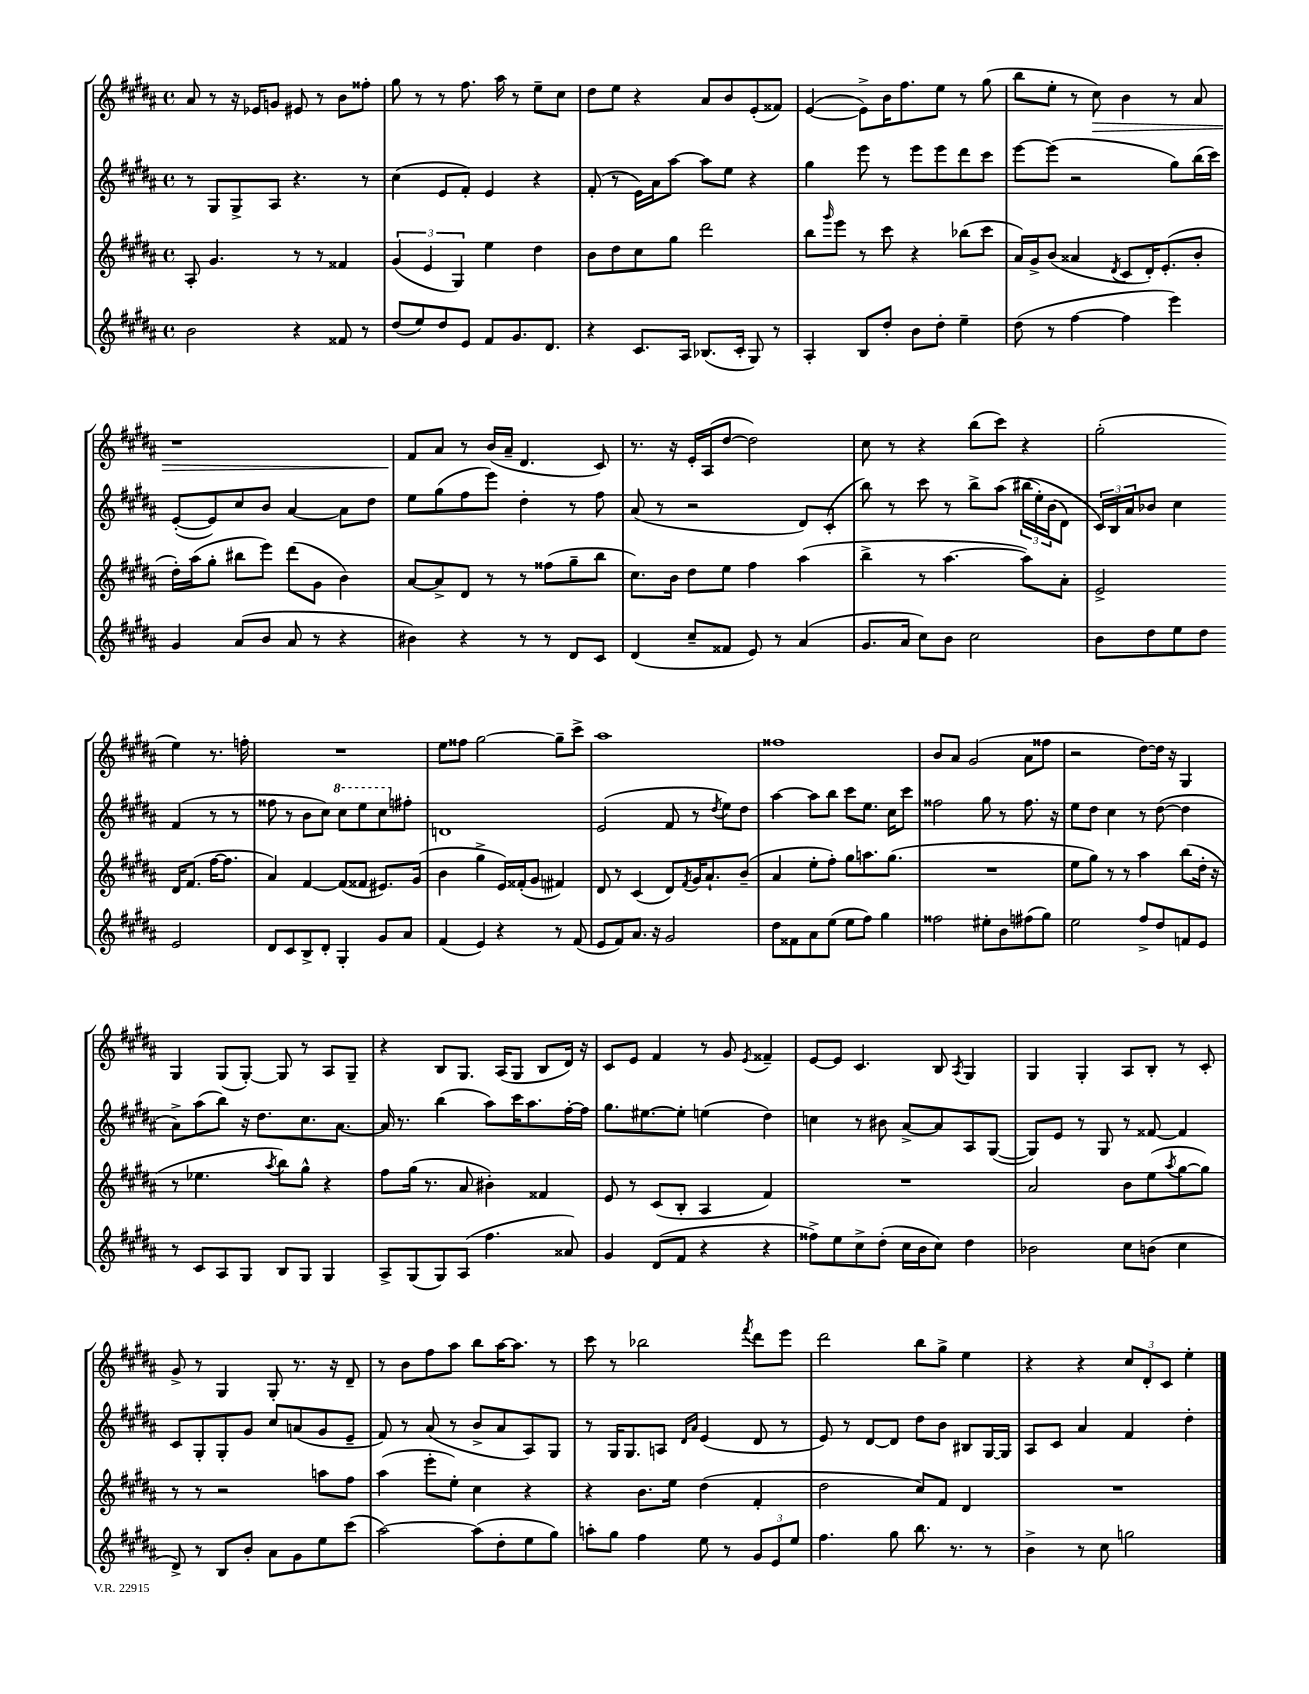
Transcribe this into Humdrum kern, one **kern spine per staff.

**kern	**kern	**kern	**kern	**dynam
*part4	*part3	*part2	*part1	*part1
*staff4	*staff3	*staff2	*staff1	*staff1
*clefG2	*clefG2	*clefG2	*clefG2	*
*k[f#c#g#d#a#]	*k[f#c#g#d#a#]	*k[f#c#g#d#a#]	*k[f#c#g#d#a#]	*
*M4/4	*M4/4	*M4/4	*M4/4	*
*met(c)	*met(c)	*met(c)	*met(c)	*
=21	=21	=21	=21	=21
2b\	8A#'/	8r	8a#/	.
.	4.g#/	8G#/L	8r	.
.	.	8G#^/	16r	.
.	.	.	16e-X/KL	.
.	.	8A#/J	8gn/J	.
4r	8r	4.r	8e#X/	.
.	8r	.	8r	.
8f##X/	4f##X/	.	8b\L	.
8r	.	8r	8ff##X'\J	.
=22	=22	=22	=22	=22
(8dd#/L	(6g#/	(4cc#\	8gg#\	.
8ee/)	.	.	8r	.
.	6e/	.	.	.
8dd#/	.	8e/L	8r	.
.	6G#/)	.	.	.
8e/J	.	8f#'/J)	8.ff#\	.
8f#/L	4ee\	4e/	.	.
.	.	.	16aa#\	.
8.g#/	.	.	8r	.
.	4dd#\	4r	8ee~\L	.
8.d#/J	.	.	.	.
.	.	.	8cc#\J	.
=23	=23	=23	=23	=23
4r	8b\L	(8f#'/	8dd#\L	.
.	8dd#\	8r	8ee\J	.
8.c#/L	8cc#\	16e\LL)	4r	.
.	.	16a#\J	.	.
.	8gg#\J	[8aa#\J	.	.
16A#/Jk	.	.	.	.
(8.B-X/L	2ddd#\	8aa#\L]	8a#/L	.
.	.	8ee\J	8b/	.
16c#'/Jk	.	.	.	.
8G#/)	.	4r	(8e'/	.
8r	.	.	8f##X/J)	.
=24	=24	=24	=24	=24
4A#'/	8bb\L	4gg#\	([4e/	.
.	16qqggg#/	.	.	.
.	8eee\J	.	.	.
8B/L	8r	8eee\	8e^\L])	.
8dd#'/J	8ccc#\	8r	16b\K	.
.	.	.	8.ff#\	.
8b\L	4r	8eee\L	.	.
8dd#'\J	.	8eee\	8ee\J	.
4ee~\	(8bb-X\L	8ddd#\	8r	.
.	8ccc#\J	8ccc#\J	(8gg#\	.
=25	=25	=25	=25	=25
(8dd#\	16a#/LL)	[8eee\L	8bb\L	.
.	16g#^/J	.	.	.
8r	(8b/J	(8eee\J]	8ee'\J	.
[4ff#\	4a##X/	2r	8r	.
!	!	!	!	!LO:HP:b
.	.	.	8cc#\)	>
.	8qd#/	.	.	.
4ff#\]	8c#/L	.	4b\	.
.	16d#'/K)	.	.	.
.	(8.e'/	.	.	.
4eee\)	.	8gg#\L)	8r	.
.	8b'/J	(16bb\L	8a#/	.
.	.	16ccc#\JJ)	.	.
!!LO:LB:g=z
=26	=26	=26	=26	=26
4g#/	16dd#'\LL)	([8e'/L	1r	.
.	(16aa#\J	.	.	.
.	8gg#'\J	8e/])	.	.
(8a#/L	8bb#X\L	8cc#/	.	.
8b/J	8eee\J)	8b/J	.	.
8a#/	(8ddd#\L	[4a#/	.	.
8r	8g#\J	.	.	.
4r	4b\)	8a#\L]	.	.
.	.	8dd#\J	.	.
=27	=27	=27	=27	=27
4b#X\)	[8a#/L	8ee\L	8f#/L	.
.	8a#^/]	(8gg#\	8a#/J	]
4r	8d#/J	8ff#\	8r	.
.	8r	8eee\J)	(16b/LL	.
.	.	.	16a#~/JJ	.
8r	8r	4dd#'\	4.d#/	.
8r	(8ff##X\L	.	.	.
8d#/L	8gg#~\	8r	.	.
8c#/J	8bb\J	8ff#\	8c#/)	.
=28	=28	=28	=28	=28
(4d#/	8.cc#\L)	(8a#/	8.r	.
.	.	8r	.	.
.	16b\Jk	.	16r	.
8cc#~/L	8dd#\L	2r	16e'/LL	.
.	.	.	(16A#/J	.
8f##X/J	8ee\J	.	[8dd#/J	.
8e/)	4ff#\	.	2dd#\])	.
8r	.	.	.	.
(4a#/	(4aa#\	8d#/L)	.	.
.	.	(8c#'/J	.	.
=29	=29	=29	=29	=29
8.g#/L	4bb^\	8bb\)	8cc#\	.
.	.	8r	8r	.
16a#/Jk	.	.	.	.
8cc#\L)	8r	8ccc#\	4r	.
8b\J	[4.aa#\	8r	.	.
2cc#\	.	8bb^\L	(8bb\L	.
.	.	(8aa#\J	8ccc#\J)	.
.	8aa#\L])	(24bb#X\LL	4r	.
.	.	24ee'\)	.	.
.	.	(24b\J	.	.
.	8a#'\J	8d#\J)	.	.
=30	=30	=30	=30	=30
8b\L	2e^/	24c#/LL)	(2gg#'\	.
.	.	24B/	.	.
.	.	24a#/J	.	.
8dd#\	.	8b-X/J	.	.
8ee\	.	4cc#\	.	.
8dd#\J	.	.	.	.
2e/	16d#/KL	(4f#/	4ee\)	.
.	(8.f#/J	.	.	.
.	[16ff#\KL	8r	8.r	.
.	8.ff#\J]	.	.	.
.	.	8r	.	.
.	.	.	16ffn'\	.
!!LO:LB:g=z
=31	=31	=31	=31	=31
8d#/L	4a#/)	8ff##X\	1r	.
8c#/	.	8r	.	.
8B^/	[4f#/	8b\L	.	.
8d#'/J	.	8cc#\J)	.	.
*	*	*8va	*	*
4G#'/	(8f#/L]	8ccc#\L	.	.
.	8f##X/J	8eee\	.	.
8g#/L	8.e#X/L)	8ccc#\	.	.
*	*	*X8va	*	*
8a#/J	.	8ff#X'\J	.	.
.	(16g#/Jk	.	.	.
=32	=32	=32	=32	=32
(4f#/	4b\	1dn	8ee\L	.
.	.	.	8ff##X\J	.
4e/)	4gg#^\	.	[2gg#\	.
4r	16e/LL)	.	.	.
.	(16f##X'/J	.	.	.
.	8g#/J	.	.	.
8r	4f#X/)	.	8gg#~\L]	.
(8f#/	.	.	8ccc#^\J	.
=33	=33	=33	=33	=33
8e/L	8d#/	(2e/	1aa#	.
8f#/)	8r	.	.	.
8.a#/J	(4c#/	.	.	.
16r	.	.	.	.
2g#/	8d#/L)	8f#/	.	.
.	8qf#/	.	.	.
.	16g#/K	8r	.	.
.	8.a#`/	.	.	.
.	.	8qdd#/	.	.
.	.	8ee\L)	.	.
.	(8b~/J	8dd#\J	.	.
=34	=34	=34	=34	=34
8dd#\L	4a#/	[4aa#\	1ff##X	.
8f##X\	.	.	.	.
8a#\	8ee'\L	8aa#\L]	.	.
(8ee\J	8ff#'\J)	8bb\J	.	.
8ee\L	8gg#\L	8ccc#\L	.	.
8ff#\J)	8.aan\	8.ee\J	.	.
4gg#\	.	.	.	.
.	(8.gg#\J	16cc#\KL	.	.
.	.	8ccc#\J	.	.
=35	=35	=35	=35	=35
2ff##X\	1r	2ff##X\	8b/L	.
.	.	.	8a#/J	.
.	.	.	(2g#/	.
8ee#X'\L	.	8gg#\	.	.
8b\	.	8r	.	.
(8ff#X\	.	8.ff##\	8a#\L	.
8gg#\J)	.	.	8ff##X\J	.
.	.	16r	.	.
=36	=36	=36	=36	=36
2ee\	8ee\L	8ee\L	2r	.
.	8gg#\J)	8dd#\J	.	.
.	8r	4cc#\	.	.
.	8r	.	.	.
8ff#^/L	4aa#\	8r	[8dd#\L)	.
8dd#/	.	([8dd#\	16dd#\Jk]	.
.	.	.	16r	.
8fn/	(8bb\L	4dd#\]	4G#/	.
8e/J	16dd#'\Jk	.	.	.
.	16r	.	.	.
!!LO:LB:g=z
=37	=37	=37	=37	=37
8r	8r	8a#^\L)	4G#/	.
8c#/L	4.ee-X\	(8aa#\	.	.
8A#/	.	8bb\J)	(8G#/L	.
8G#/J	.	16r	[8G#'/J)	.
.	.	8.dd#\L	.	.
.	8qaa#/	.	.	.
8B/L	8bb\L)	.	8G#/]	.
8G#/J	8gg#^^\J	8.cc#\	8r	.
4G#/	4r	.	8A#/L	.
.	.	[8.a#\J	.	.
.	.	.	8G#~/J	.
=38	=38	=38	=38	=38
8A#^/L	8ff#\L	16a#/]	4r	.
.	.	8.r	.	.
(8G#/	(16gg#\Jk	.	.	.
.	8.r	.	.	.
8G#/)	.	(4bb\	8B/L	.
(8A#/J	8a#/	.	8.G#/J	.
4.ff#\	4b#X'\)	8aa#\L)	.	.
.	.	.	(16A#/KL	.
.	.	16ccc#\K	8G#/J	.
.	.	8.aa#\	.	.
.	4f##X/	.	8B/L	.
8a##X/)	.	[16ff#'\L	16d#/Jk)	.
.	.	16ff#\JJ]	16r	.
=39	=39	=39	=39	=39
4g#/	8e/	8.gg#\L	8c#/L	.
.	8r	.	8e/J	.
.	.	[8.ee#X\	.	.
(8d#/L	(8c#/L	.	4f#/	.
8f#/J	8B'/J	8ee#'\J]	.	.
4r	4A#/	(4een\	8r	.
.	.	.	8g#/	.
.	.	.	8qe/	.
4r	4f#/)	4dd#\)	4f##X~/	.
=40	=40	=40	=40	=40
8ff##X^\L)	1r	4ccn\	[8e/L	.
8ee\	.	.	8e/J]	.
8cc#^\	.	8r	4.c#/	.
(8dd#'\J	.	8b#X\	.	.
16cc#\LL	.	[8a#^/L	.	.
16b\J	.	.	.	.
8cc#\J)	.	8a#/]	8B/	.
.	.	.	8qA#/	.
4dd#\	.	8A#/	4G#/	.
.	.	([8G#/J	.	.
=41	=41	=41	=41	=41
2b-X\	2a#/	8G#/L])	4G#/	.
.	.	8e/J	.	.
.	.	8r	4G#'/	.
.	.	8G#/	.	.
8cc#\L	8b\L	8r	8A#/L	.
(8bn\J	(8ee\	[8f##X/	8B'/J	.
.	8qaa#/	.	.	.
4cc#\	[8gg#\	4f##/]	8r	.
.	8gg#\J])	.	8c#'/	.
!!LO:LB:g=z
=42	=42	=42	=42	=42
8d#^/)	8r	8c#/L	8g#^/	.
8r	8r	8G#'/	8r	.
8B/L	2r	8G#'/	4G#/	.
8b'/J	.	8g#/J	.	.
8a#\L	.	8cc#/L	8G#'/	.
8g#\	.	(8an/	8.r	.
8ee\	8aan\L	8g#/	.	.
.	.	.	16r	.
(8ccc#\J	8ff#\J	8e~/J	8d#~/	.
=43	=43	=43	=43	=43
[2aa#\)	(4aa#\	8f#/)	8r	.
.	.	8r	8b\L	.
.	8eee'\L	(8a#/	8ff#\	.
.	8ee'\J)	8r	8aa#\J	.
(8aa#\L]	4cc#\	8b^/L	8bb\L	.
8dd#'\	.	8a#/	[16aa#\K	.
.	.	.	8.aa#\J]	.
8ee\	4r	8A#/)	.	.
8gg#\J)	.	8G#/J	8r	.
=44	=44	=44	=44	=44
8aan'\L	4r	8r	8ccc#\	.
8gg#\J	.	16G#/KL	8r	.
.	.	8.G#/	.	.
4ff#\	8.b\L	.	2bb-X\	.
.	.	8An/J	.	.
.	16ee\Jk	.	.	.
.	.	16qqd#/LL	.	.
.	.	16qqa#/JJ	.	.
8ee\	(4dd#\	(4e/	.	.
8r	.	.	.	.
.	.	.	8qfff#/	.
12g#/L	4f#'/	8d#/	8ddd#\L	.
12e/	.	.	.	.
.	.	8r	8eee\J	.
12ee/J	.	.	.	.
=45	=45	=45	=45	=45
4.ff#\	2dd#\	8e/)	2ddd#\	.
.	.	8r	.	.
.	.	[8d#/L	.	.
8gg#\	.	8d#/J]	.	.
8.bb\	8cc#/L)	8dd#\L	8bb\L	.
.	8f#/J	8b\J	8gg#^\J	.
8.r	.	.	.	.
.	4d#/	8B#X/L	4ee\	.
8r	.	[16G#/L	.	.
.	.	16G#/JJ]	.	.
=46	=46	=46	=46	=46
4b^\	1r	8A#/L	4r	.
.	.	8c#/J	.	.
8r	.	4a#/	4r	.
8cc#\	.	.	.	.
2ggn\	.	4f#/	12cc#/L	.
.	.	.	12d#'/	.
.	.	.	12c#/J	.
.	.	4dd#'\	4ee'\	.
==	==	==	==	==
*-	*-	*-	*-	*-
